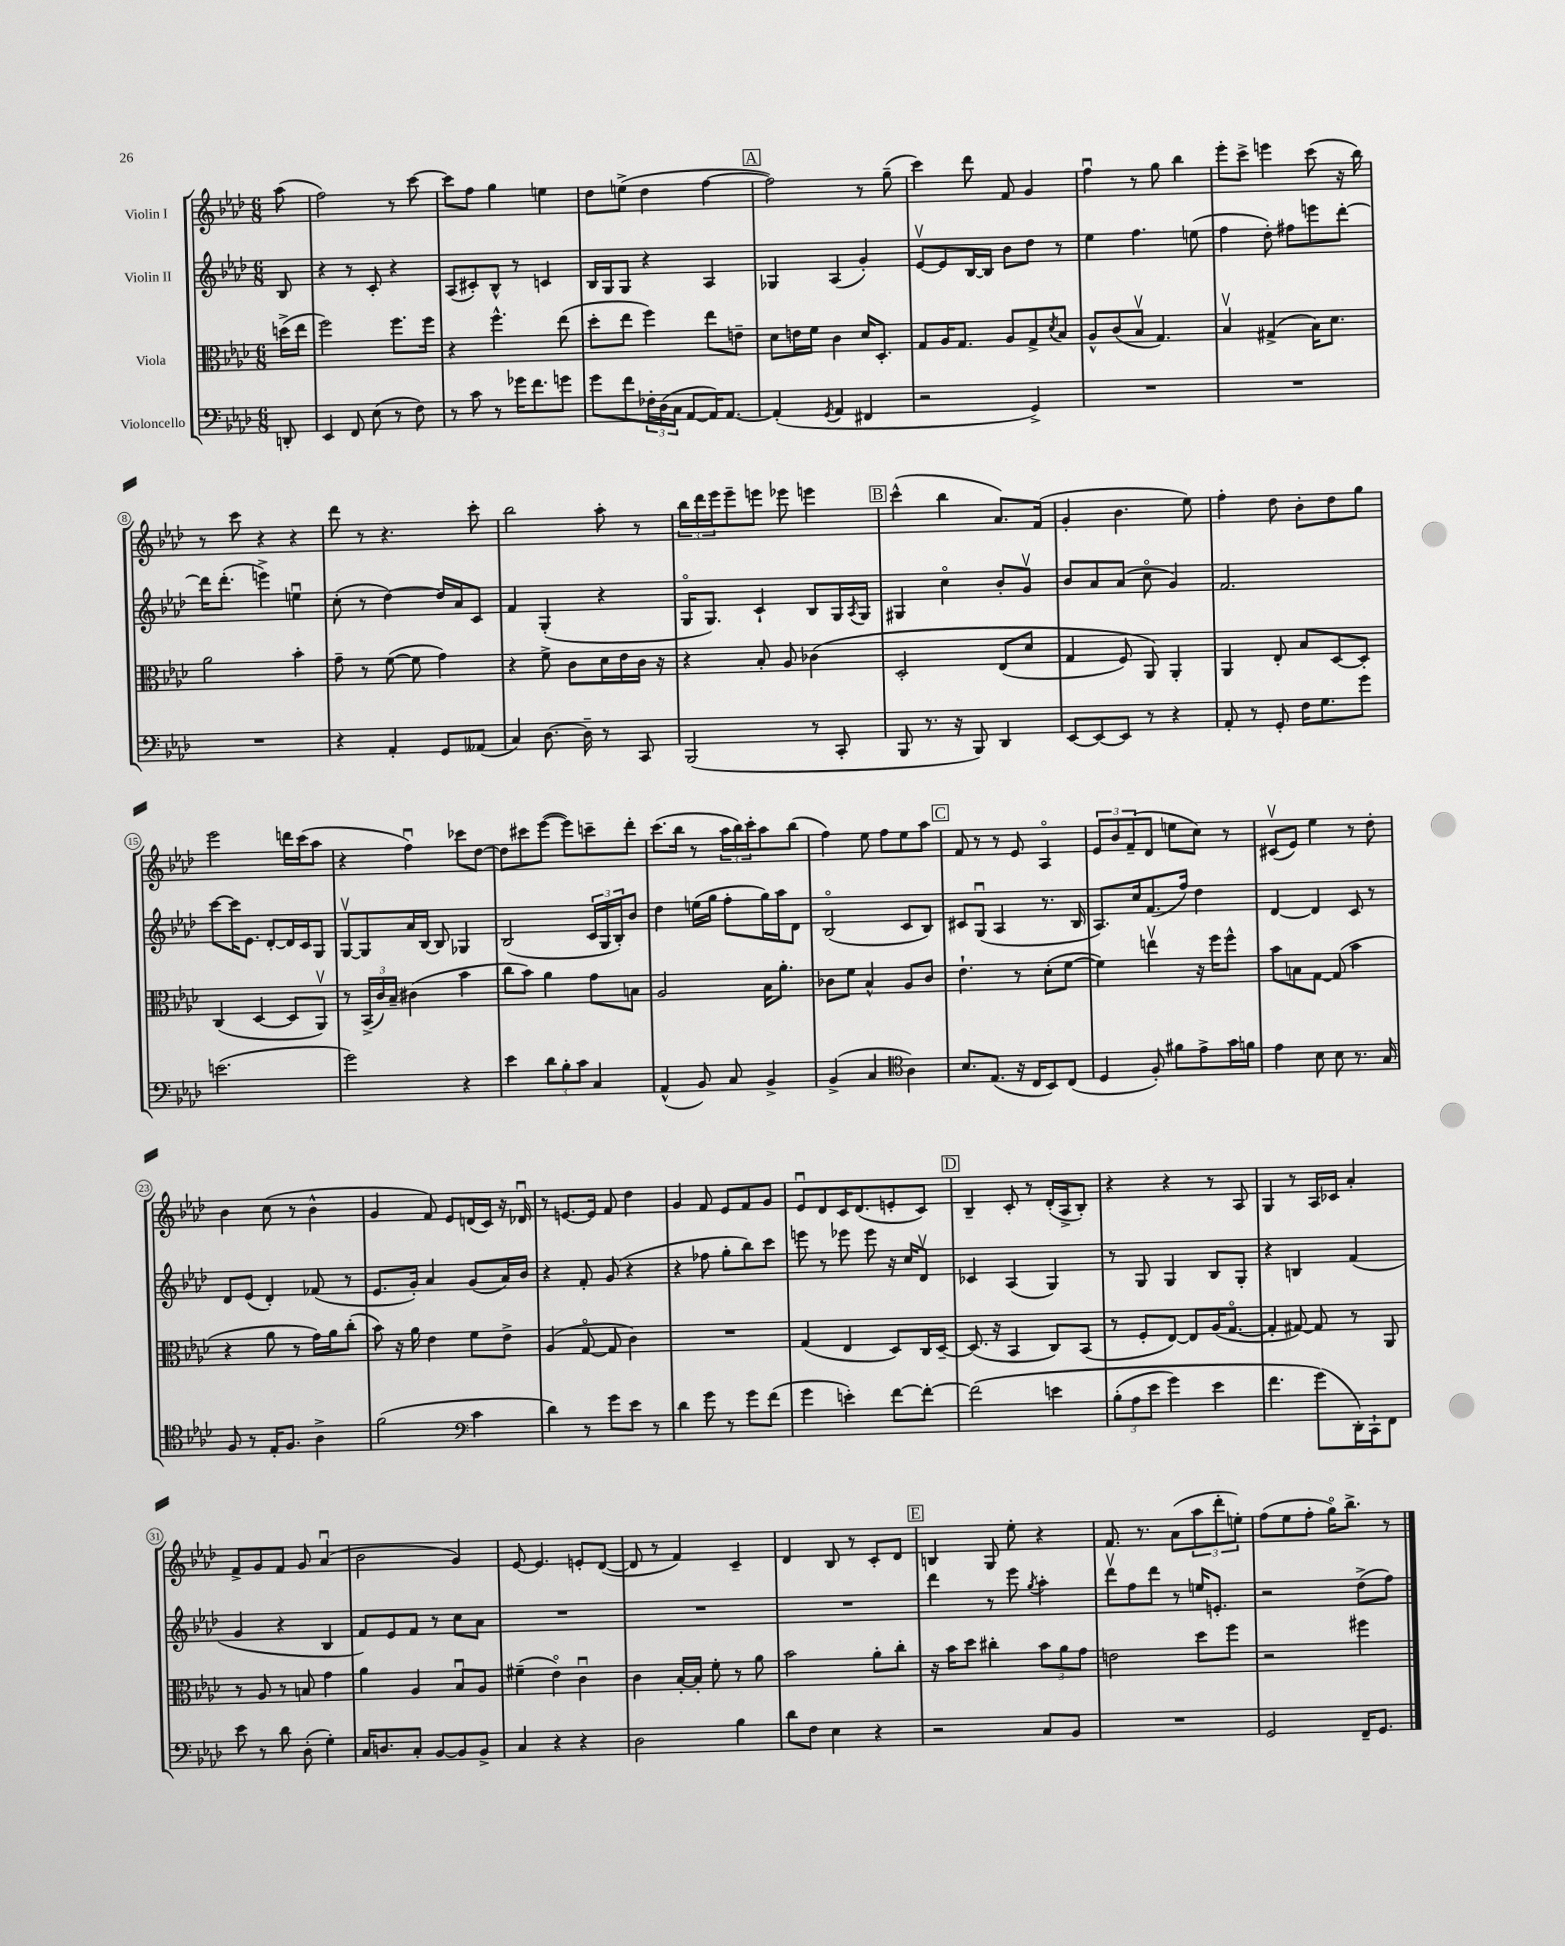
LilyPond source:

<<
\new StaffGroup <<
\new Staff = "s0" \with { instrumentName = "Violin I" } {
    \clef treble \key aes \major \numericTimeSignature \time 6/8 \partial 8
    aes''8( |
    f''2) r8 c'''8~ |
    c'''8 f''8 g''4 e''4 |
    des''8 e''8->( des''4 f''4~ |
    \mark \markup { \box "A" } f''2) r8 g''8--( |
    c'''4) des'''8 f'8 g'4 |
    f''4\downbow r8 g''8 bes''4 |
    ees'''8-. c'''8-> e'''4 c'''8( r16 bes''16) |
    r8 c'''8 r4 r4 |
    des'''8 r8 r4. c'''8-. |
    bes''2 aes''8-. r8 |
    \tuplet 3/2 { bes''16 des'''16 ees'''16 } ees'''8-- e'''8 ees'''8 e'''4 |
    \mark \markup { \box "B" } c'''4-^( bes''4 aes'8.) f'16( |
    g'4-. bes'4. ees''8) |
    f''4-. des''8 bes'8-. des''8 g''8 |
    ees'''2 d'''16 c'''16( aes''8 |
    r4 f''4\downbow) ces'''8 des''8~ |
    des''8 cis'''8 ees'''8~( ees'''8) c'''8-- des'''8-. |
    c'''8.( bes''16 r8 \tuplet 3/2 { aes''16 bes''16) c'''16-. } aes''8 bes''8( |
    f''4) ees''8 f''8 ees''8 aes''8 |
    \mark \markup { \box "C" } f'8 r8 r8 ees'8 aes4\flageolet |
    \tuplet 3/2 { ees'8 bes'8 f'8--( } des'8 e''8 c''8) r8 |
    cis'8\upbow( ees'8) ees''4 r8 des''8-. |
    bes'4 c''8( r8 bes'4-^ |
    g'4 f'8) ees'8 d'16( c'16) r16 des'16\downbow |
    r8 e'8.~ e'16 f'8 des''4 |
    g'4 f'8 ees'8 f'8 g'8 |
    ees'8\downbow des'8 c'16 des'8.( e'8-. c'8) |
    \mark \markup { \box "D" } bes4-- c'8-. r8 des'16-.( aes16-> bes8-.) |
    r4 r4 r8 aes8 |
    g4 r8 aes16 ces'16 aes'4-. |
    f'8-> g'8 f'8 g'8 aes'4\downbow( |
    bes'2 g'4) |
    ees'8~ ees'4. e'8-. des'8~( |
    des'8 r8 f'4) c'4-- |
    des'4 bes8 r8 c'8-. des'8 |
    \mark \markup { \box "E" } b4 g8 ees''8-. r4 |
    f'8. r8. aes'8( \tuplet 3/2 { aes''8 des'''8-. e''8-.) } |
    f''8( ees''8 f''8-. g''16\flageolet) bes''8.-> r8 \bar "|." |
}
\new Staff = "s1" \with { instrumentName = "Violin II" } {
    \clef treble \key aes \major \numericTimeSignature \time 6/8 \partial 8
    bes8 |
    r4 r8 c'8-. r4 |
    aes8( cis'8-.) bes8-^ r8 c'4 |
    bes16 g16 g8 r4 aes4 |
    \mark \markup { \box "A" } ges4 aes4( g'4-.) |
    ees'8~\upbow ees'8 bes16~ bes16 bes'8 des''8 r8 |
    ees''4 f''4. e''8( |
    f''4 des''8-.) fis''8 e'''8 des'''8~-. |
    des'''16 des'''8.-.( e'''4->) e''4\downbow |
    c''8-.( r8 des''4~) des''16 aes'16 c'8 |
    f'4 g4-.( r4 |
    g16\flageolet g8.) c'4-! bes8 g16 \acciaccatura { aes8 } g16 |
    \mark \markup { \box "B" } gis4 c''4\flageolet bes'8-. g'8\upbow |
    bes'8 aes'8 aes'8( c''8\flageolet g'4) |
    f'2. |
    c'''8~ c'''16 ees'8. des'8~-. des'16 c'16 g8 |
    g8~\upbow g8 aes'16 bes16~ bes8 ges4 |
    bes2( \tuplet 3/2 { c'16 g16 bes16-.) } bes'8 |
    des''4 e''16( g''16 f''8-. g''16) aes''16 des'8 |
    bes2\flageolet( c'8 bes8) |
    \mark \markup { \box "C" } cis'8 g8\downbow( aes4 r8. bes16 |
    aes8.) c''16 f'8.( f''16) des''4 |
    des'4~ des'4 c'8 r8 |
    des'8 ees'8( des'4-.) fes'8( r8 |
    ees'8. g'16-.) aes'4 g'8( aes'16) bes'16 |
    r4 f'8-. g'8( r4 |
    r4 fes''8 g''8-. bes''8) c'''8 |
    e'''8 r8 ees'''8 ees'''8 r16 c''16 des'8\upbow |
    \mark \markup { \box "D" } ces'4 aes4( g4) |
    r8 g8 g4 bes8 g8-. |
    r4 b4 f'4( |
    g'4 r4 bes4 |
    f'8) ees'8 f'8 r8 c''8 aes'8 |
    R2. |
    R2. |
    R2. |
    \mark \markup { \box "E" } des'''4 r8 ees'''8 \acciaccatura { g''8 } aes''4-. |
    des'''8\upbow f''8 des'''8 r8 e''16 e'8.-. |
    r2 des''8->( f''8) \bar "|." |
}
\new Staff = "s2" \with { instrumentName = "Viola" } {
    \clef alto \key aes \major \numericTimeSignature \time 6/8 \partial 8
    d''16->( ees''16 |
    f''2) f''8. f''16 |
    r4 f''4.-^ ees''8( |
    des''8-. ees''8 f''4) ees''8 e'8-- |
    \mark \markup { \box "A" } des'8 e'16 f'16 c'4 des'16 des8.-. |
    g8 aes16 g8. aes8 g8-> \acciaccatura { des'8 } bes8 |
    aes8-^ c'8( bes8\upbow g4.) |
    bes4\upbow gis4->( bes16) des'8. |
    aes'2 bes'4-. |
    g'8-- r8 f'8~( f'8 g'4) |
    r4 f'8-> c'8 des'16 ees'16 c'16 r16 |
    r4 bes8-. aes8 ces'4\( |
    \mark \markup { \box "B" } des2-. ees8( des'8 |
    g4 f8) aes,8\) aes,4-. |
    aes,4 ees8-. bes8 des8~ des8-. |
    c4( des4~ des8 aes,8\upbow) |
    r8 \tuplet 3/2 { bes,16->( c'16) bes16-- } cis'4( bes'4 |
    c''8 bes'8) aes'4 g'8 b8 |
    aes2 bes16 aes'8.-. |
    ces'8 f'8 bes4-^ aes8 ces'8 |
    \mark \markup { \box "C" } ees'4.-! r8 des'8-.( f'8~ |
    f'4) e''4\upbow r16 f''16 f''8-^ |
    bes'8 b8 g8~ g8( bes'4 |
    r4 aes'8 r8 g'16) aes'16 c''8-.( |
    bes'8) r16 aes'16 ees'4 f'8 ees'8-> |
    aes4( g8~\flageolet g8 c'4) |
    R2. |
    g4( ees4 des8) c16 des16~-- |
    \mark \markup { \box "D" } des8.( r16 bes,4 c8) bes,8( |
    r8 f8-. ees8~) ees8 aes16( g8.~\flageolet |
    g4-. gis8~) gis8 r8 aes,8 |
    r8 aes8 r8 b8 g'4 |
    aes'4 aes4 bes8\downbow aes8 |
    fis'4--( ees'4\flageolet) c'4\downbow |
    c'4 bes16~-. bes16-. f'8-. r8 aes'8 |
    bes'2 aes'8-. c''8-. |
    \mark \markup { \box "E" } r16 bes'16 des''8 cis''4-. \tuplet 3/2 { bes'8 aes'8 g'8 } |
    e'2 des''8 f''8 |
    r2 fis''4 \bar "|." |
}
\new Staff = "s3" \with { instrumentName = "Violoncello" } {
    \clef bass \key aes \major \numericTimeSignature \time 6/8 \partial 8
    d,8-. |
    ees,4 f,8 ees8( r8 f8) |
    r8 c'8 r8 ges'16 f'8. g'8 |
    g'8 f'8 \tuplet 3/2 { fes16-. des16( c16 } aes,8~ aes,16) aes,8.~ |
    \mark \markup { \box "A" } aes,4-.( \acciaccatura { g,8 } aes,4 fis,4 |
    r2 g,4->) |
    R2. |
    R2. |
    R2. |
    r4 aes,4-. g,8 aeses,8( |
    c4) des8.~ des16-- r8 c,8 |
    bes,,2( r8 c,8-. |
    \mark \markup { \box "B" } bes,,8 r8. r16 bes,,8) des,4 |
    ees,8~ ees,8~ ees,8 r8 r4 |
    aes,8-. r8 g,8-. f16 g8. g'8 |
    e'2.( |
    g'2) r4 |
    ees'4 \tuplet 3/2 { des'8 bes8-. c'8 } c4 |
    aes,4-^( bes,8) c8 bes,4-> |
    bes,4->( c4 \clef tenor aes4) |
    \mark \markup { \box "C" } bes8. ees8.( r16 c16 bes,8) c8( |
    des4 f8-.) fis'8 ees'8-> g'16 f'16 |
    ees'4 bes8 bes8 r8. g16 |
    f8 r8 ees16-. f8. aes4-> |
    f'2( \clef bass c'4 |
    des'4) r8 g'8 ees'8 r8 |
    des'4 g'8 r8 g'8 f'8( |
    g'4 e'4-.) f'8~ f'8~-. |
    \mark \markup { \box "D" } f'2\( e'4 |
    \tuplet 3/2 { bes8-.( aes8 ees'8 } g'4) ees'4 |
    f'4. g'8(\) des,16-.) c,16-! f,8 |
    ees'8 r8 des'8 des8-.( g4-.) |
    c16 d8. c8-. bes,8~ bes,8 bes,8-> |
    c4 r4 r4 |
    des2 bes4 |
    des'8 f8 ees4 r4 |
    \mark \markup { \box "E" } r2 c8 bes,8 |
    R2. |
    g,2 f,16-- g,8. \bar "|." |
}
>>
>>
\layout { \context { \Score \override BarNumber.stencil = #(make-stencil-circler 0.1 0.3 ly:text-interface::print) } }
